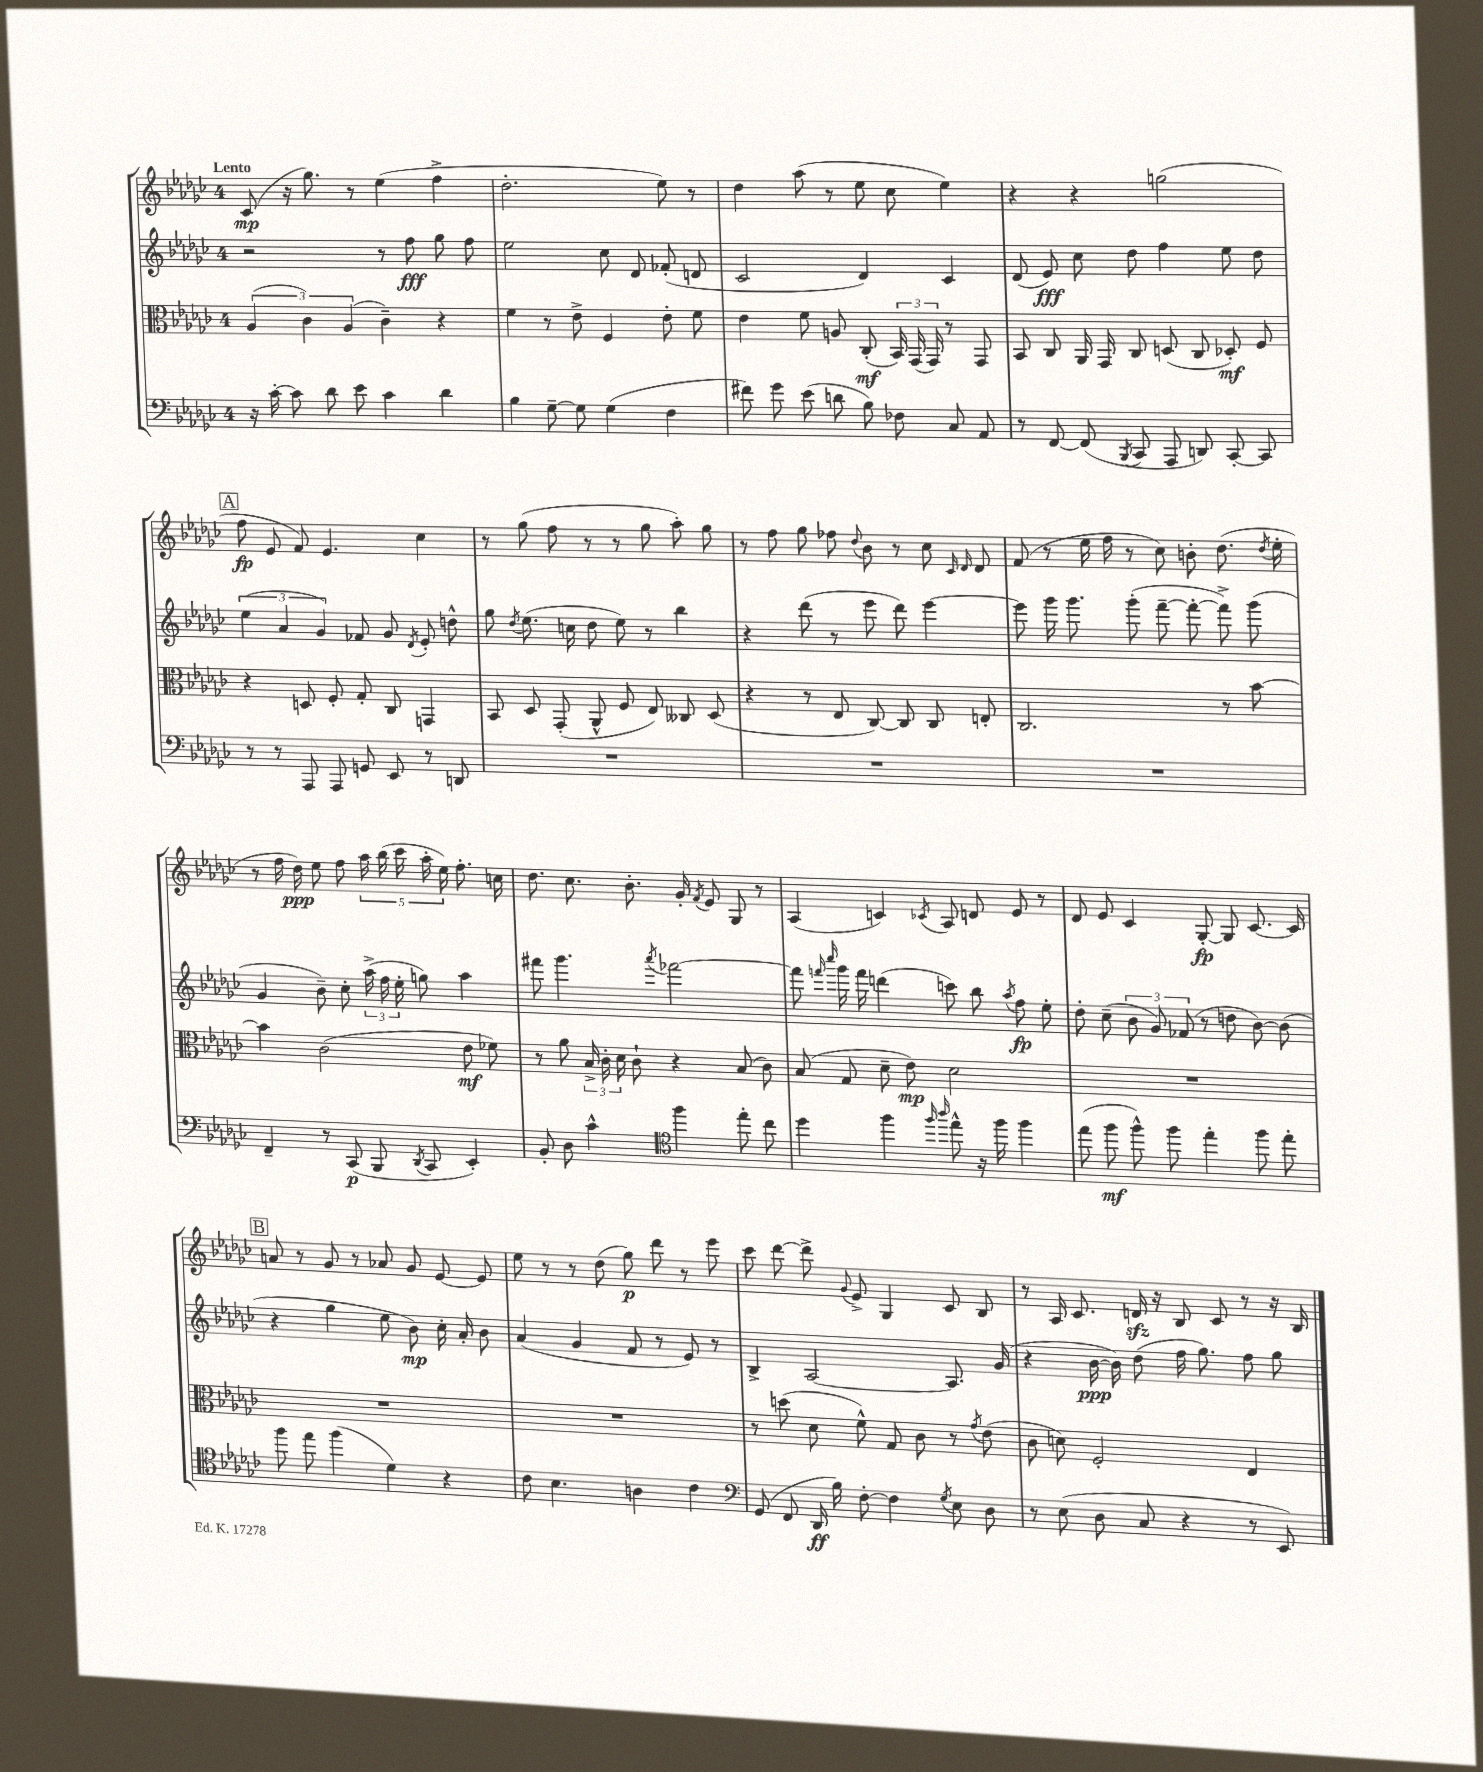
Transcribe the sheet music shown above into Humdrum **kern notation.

**kern	**kern	**kern	**kern
*staff4	*staff3	*staff2	*staff1
*clefF4	*clefC3	*clefG2	*clefG2
*k[b-e-a-d-g-c-]	*k[b-e-a-d-g-c-]	*k[b-e-a-d-g-c-]	*k[b-e-a-d-g-c-]
*M4/4	*M4/4	*M4/4	*M4/4
16r	(6A-	2r	(8c-
[16c-'	.	.	.
8c-]	.	.	16r
.	6c-)	.	.
.	.	.	8.gg-)
8d-	.	.	.
.	(6A-	.	.
8e-	.	.	8r
4c-	4c-~)	8r	(4ee-
.	.	8ff	.
4d-	4r	8gg-	4ff^
.	.	8ff	.
=	=	=	=
4B-	4f	2ee-	2.dd-'
[8G-~	8r	.	.
8G-]	8e-^	.	.
(4G-	4F	8cc-	.
.	.	8d-	.
4F	8e-'	(8f-'	8ee-)
.	8f	8d	8r
=	=	=	=
8f#)	4e-	2c-	4dd-
8g-	.	.	.
(8e-	8f	.	(8aa-
8d	8A	.	8r
8B-)	(8C-'	4d-)	8ee-
8F-	24BB-)	.	8cc-
.	(24GG-	.	.
.	24GG-)	.	.
8C-	8r	4c-	4ee-)
8AA-	8GG-	.	.
=	=	=	=
8r	8BB-	(8d-	4r
[8FF	8C-	8e-)	.
(8FF]	16AA-	8cc-	4r
.	16GG-	.	.
8qBBB-	.	.	.
8CC-	8C-	8dd-	.
8AAA-	(8D	4ff	(2gg
8DD)	8C-	.	.
[8CC-'	8D-')	8ee-	.
8CC-]	8F	8dd-	.
=	=	=	=
8r	4r	(6ee-	8ff
8r	.	.	8e-
.	.	6a-	.
8AAA-	8D	.	8f)
.	.	6g-)	.
8AAA-	8F'	.	4.e-
8GG	8G-'	8f-	.
8EE-	8C-	8g-	.
.	.	8qd-	.
8r	4GG	8e-'	4cc-
8DD	.	8dd^^	.
=	=	=	=
1r	8BB-	8gg-	8r
.	.	8qdd-	.
.	8D-	(8.ee-	(8gg-
.	(8GG-'	.	8ff
.	.	16cc	.
.	8AA-^^	8dd-	8r
.	8F	8ee-)	8r
.	8E-)	8r	8gg-
.	8C--	4bb-	8aa-')
.	(8D-	.	8gg-
=	=	=	=
1r	4r	4r	8r
.	.	.	8ff
.	8r	(8ddd-	8gg-
.	8E-	8r	8ff-
.	.	.	8qqdd-
.	[8C-)	8eee-	8b-
.	8C-]	8ddd-)	8r
.	8C-	[4eee-	8cc-
.	.	.	16qqc-
.	.	.	16qqd-
.	8E'	.	8d-
=	=	=	=
1r	2.C-	8eee-]	(8f
.	.	16ggg-	8r
.	.	8.ggg-	.
.	.	.	16ee-
.	.	.	16ff
.	.	(8ggg-'	8r
.	.	[8fff~	8cc-)
.	.	8fff'_	8b'
.	8r	8fff^])	(8.dd-
.	[8b-	(8ggg-	.
.	.	.	8qdd-
.	.	.	16ee-'
=	=	=	=
4FF~	4b-]	4g-	8r
.	.	.	16ff
.	.	.	16dd-)
8r	(2c-	8b-~)	8ee-
(8CC-	.	8cc-'	8ff
8BBB-	.	(24aa-^	20aa-
.	.	24ff	.
.	.	.	(20bb-
.	.	24ee-'	.
.	.	.	20ccc-
8qDD-	.	.	.
8CC-	.	8gg)	.
.	.	.	20aa-'
.	.	.	20ee-)
4EE-')	8e-	4aa-	8.ff'
.	8f-)	.	.
.	.	.	16cc
=	=	=	=
8BB-'	8r	8fff#	8.dd-
8D-	8a-	4.ggg-	.
.	.	.	8.cc-
4c-^^	24B-^	.	.
.	24c-'	.	.
.	24d-	.	.
.	8c-`	.	8.b-'
*clefC4	*	*	*
.	.	8qaaa-	.
4ff	4r	[2fff-	.
.	.	.	16g-'
.	.	.	8qf
.	.	.	8e-
8ee-'	(8B-	.	8G-
8cc-	8c-)	.	8r
=	=	=	=
4dd-	(8B-	8fff-]	(4A-
.	.	16qqfff	.
.	.	16qqcccc-	.
.	8G-	16ggg-	.
.	.	16fff	.
4ff	8d-~	(4ddd	4c)
.	8e-)	.	.
16qqff	.	.	.
16qqaa-	.	.	8qc-
8ee-^^	2d-	8ccc)	8A-
16r	.	8bb-	8d
16ff	.	.	.
.	.	8qaa-	.
4ff	.	8ff	8e-
.	.	8ee-'	8r
=	=	=	=
(8ee-	1r	8dd-'	8d-
8ff	.	(8cc-~	8e-
8ff^^)	.	12b-	4c-
.	.	12g-)	.
8ff	.	.	.
.	.	(12f-	.
4ee-'	.	8r	[8G-'
.	.	8dd	8G-]
8ff	.	[8b-)	[8.c-
8ee-'	.	(8b-]	.
.	.	.	16c-]
=	=	=	=
8ff	1r	4r	8a
8ee-	.	.	8r
(4ff	.	4gg-	8g-
.	.	.	8r
4d-)	.	8ee-	8a-
.	.	8b-)	8g-
4r	.	16cc-'	[8e-
.	.	16a-'	.
.	.	8b-	8e-]
=	=	=	=
8c-	1r	(4a-	8ee-
4.B-	.	.	8r
.	.	4g-	8r
.	.	.	(8dd-
4A	.	8f	8gg-)
.	.	8r	8ddd-
4c-	.	8e-)	8r
.	.	8r	8eee-
=	=	=	=
*clefF4	*	*	*
(8GG-	8r	4B-^	8ccc-
8FF	(8dd	.	[8ddd-
16DD-	8d-	[2A-	8ddd-^]
16B-)	.	.	.
.	.	.	8qqg-
[8F'	8f^^)	.	8e-^
4F]	8G-	.	4G-
.	8c-	.	.
8qG-	.	.	.
8E-	8r	8.A-]	8c-
.	8qg-	.	.
8D-	(8e-	.	8B-
.	.	(16g-	.
=	=	=	=
8r	8c-	4r	8r
(8E-	8d)	.	16A-
.	.	.	8.c-
8D-	2F'	[16b-	.
.	.	16b-])	.
8C-	.	(8dd-	16d
.	.	.	16r
4r	.	16ff	8B-
.	.	8.gg-)	.
.	.	.	8c-
8r	4E-	8ff	8r
8EE-)	.	8gg-	16r
.	.	.	16B-
==	==	==	==
*-	*-	*-	*-
